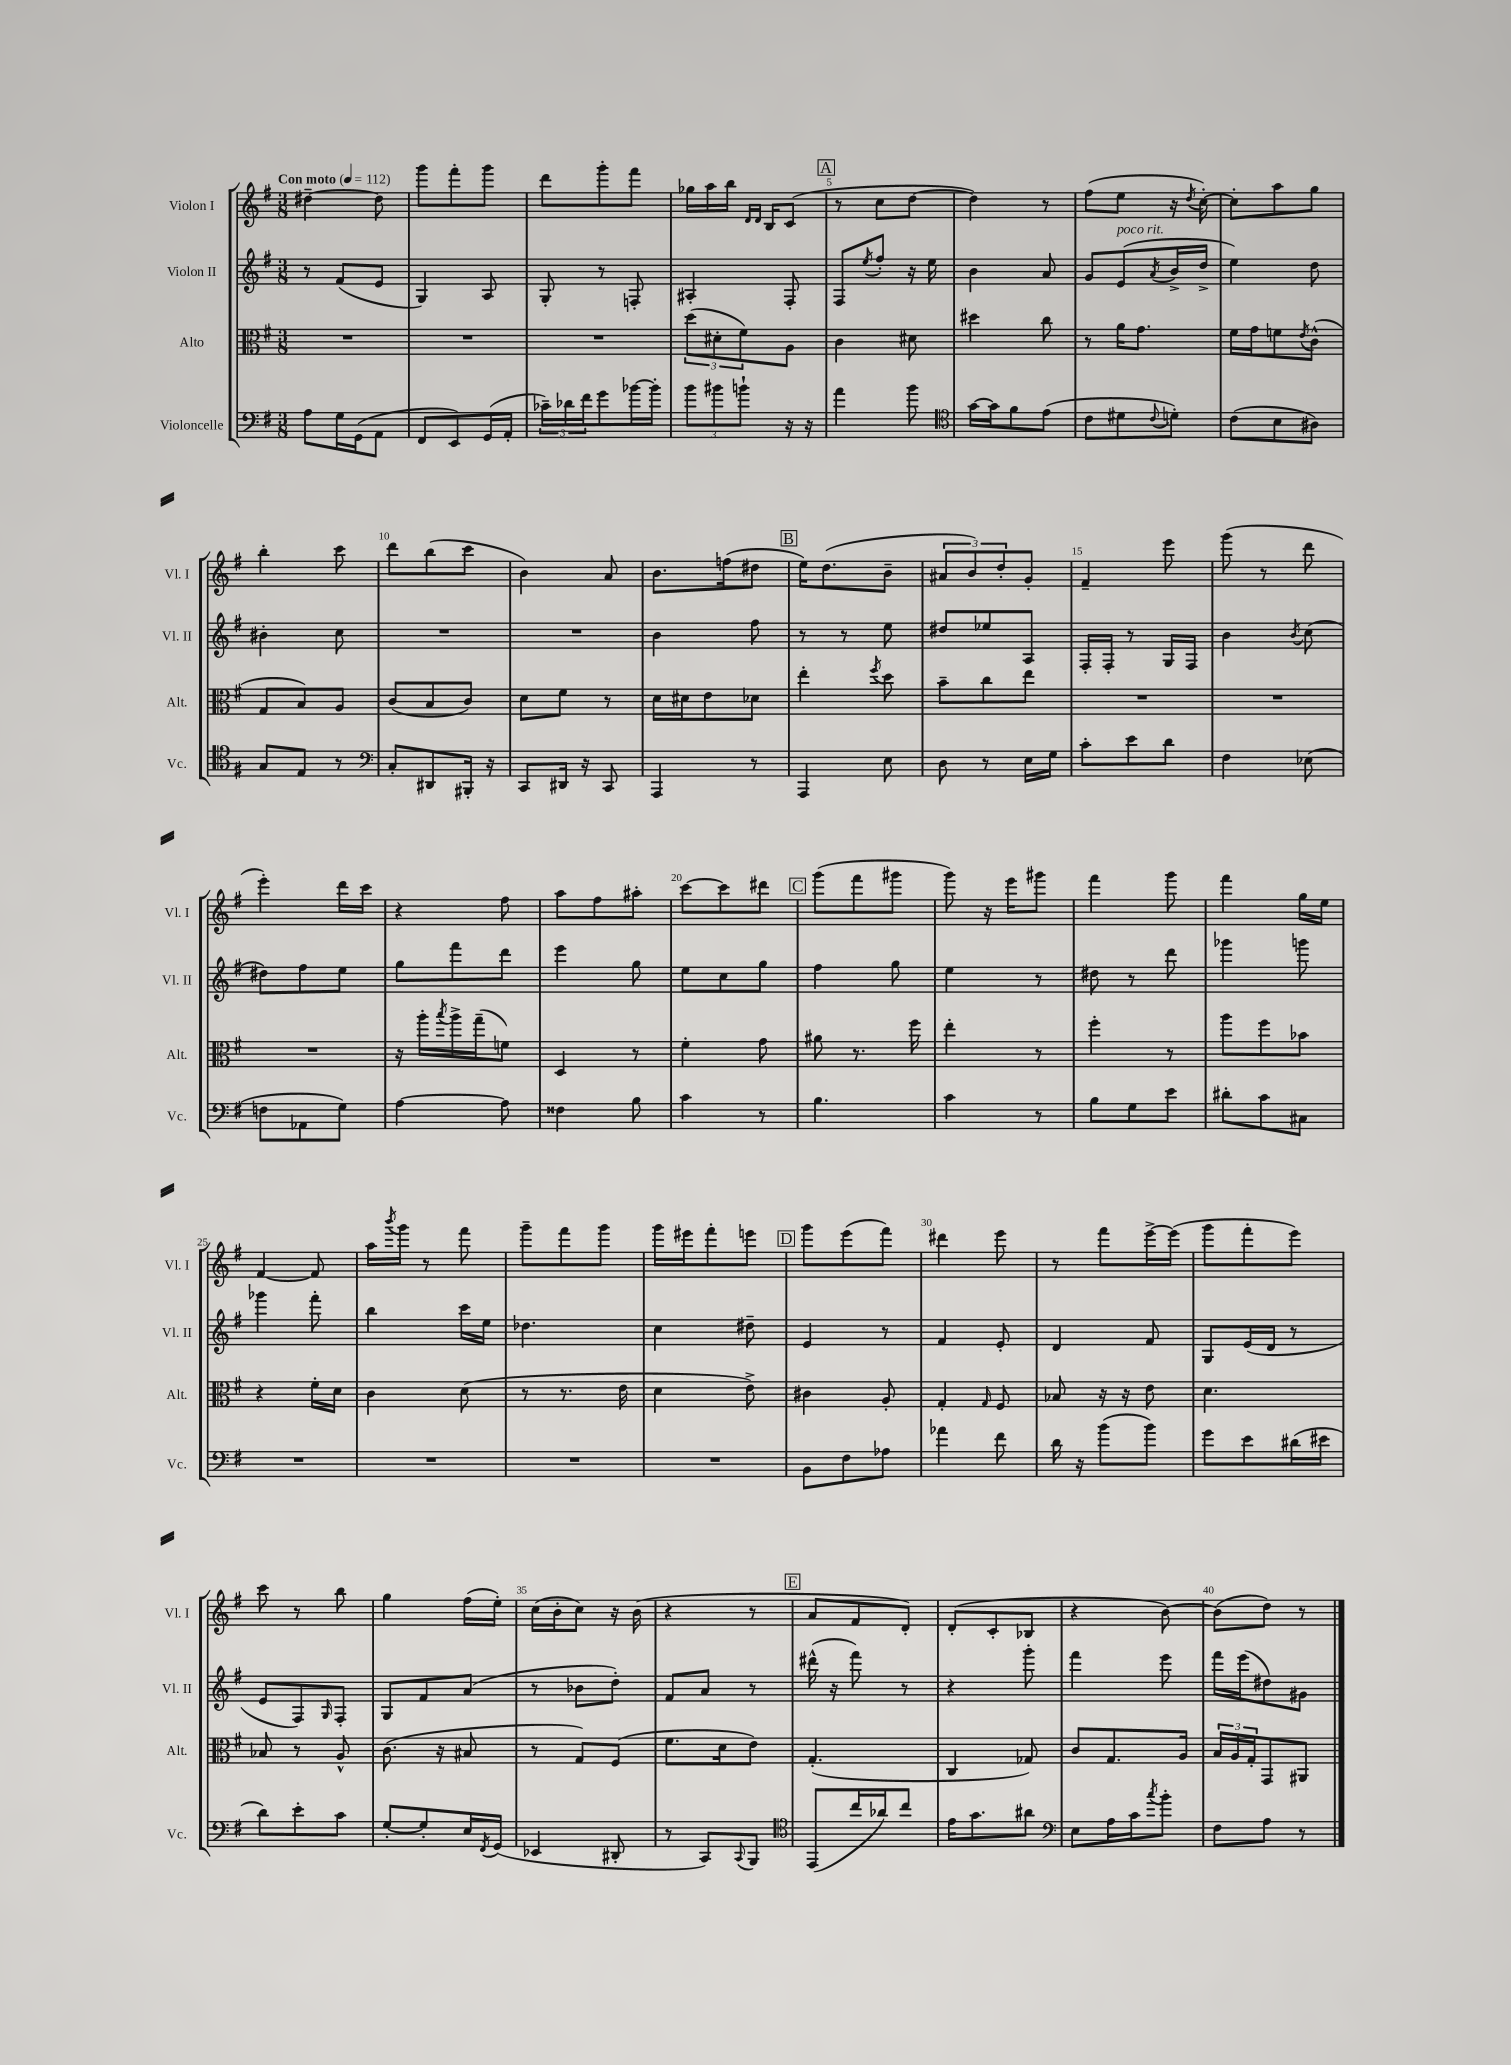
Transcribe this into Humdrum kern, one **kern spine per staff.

**kern	**kern	**kern	**kern
*staff4	*staff3	*staff2	*staff1
*clefF4	*clefC3	*clefG2	*clefG2
*k[f#]	*k[f#]	*k[f#]	*k[f#]
*M3/8	*M3/8	*M3/8	*M3/8
*MM112	*MM112	*MM112	*MM112
8A	4.r	8r	[4dd#~
16G	.	(8f#	.
(16GG	.	.	.
8AA	.	8e	8dd#]
=	=	=	=
8FF#	4.r	4G)	8ggg
8EE)	.	.	8fff#'
(16GG	.	8A	8ggg
16AA'	.	.	.
=	=	=	=
24c-~)	4.r	8G'	8ddd
24d-	.	.	.
24f#	.	.	.
8g	.	8r	8ggg'
[16b-	.	8F'	8fff#
16b-']	.	.	.
=	=	=	=
12b	(12dd	4A#'	16gg-
.	.	.	16aa
12b#	12d#'	.	.
.	.	.	16bb
12b`	12f#)	.	.
.	.	.	16qqd
.	.	.	16qqd
.	.	.	16B
16r	8A	8F#'	(8c
16r	.	.	.
=	=	=	=
4a	4c	8F#	8r
.	.	8qee	.
.	.	8ff#'	8cc
8b	8d#	16r	[8dd
.	.	16ee	.
=	=	=	=
*clefC4	*	*	*
[16g	4dd#	4b	4dd])
16g]	.	.	.
8f#	.	.	.
(8e	8cc	8a	8r
=	=	=	=
8c	8r	8g	(8ff#
8d#	16a	(8e	8ee
.	8.g	.	.
8qqc	.	8qa	.
8d')	.	16b^	16r
.	.	.	8qdd
.	.	16dd^	[16cc')
=	=	=	=
(8c	16f#	4ee)	8cc']
.	16g	.	.
8B	8f	.	8aa
.	8qe	.	.
8A#)	(8c^^	8dd	8gg
=	=	=	=
8G	8G	4b#'	4bb'
8E	8B)	.	.
8r	8A	8cc	8ccc
=	=	=	=
*clefF4	*	*	*
8C'	(8c	4.r	8ddd
8DD#	8B	.	(8bb
16BBB#'	8c)	.	8ccc
16r	.	.	.
=	=	=	=
8CC	8d	4.r	4b)
16DD#	8f#	.	.
16r	.	.	.
8CC	8r	.	8a
=	=	=	=
4AAA	16d	4b	8.b
.	16d#	.	.
.	8e	.	.
.	.	.	(16ff
8r	8d-	8ff#	8dd#
=	=	=	=
4AAA	4ee'	8r	16ee)
.	.	.	(8.dd
.	.	8r	.
.	8qff#	.	.
8E	8dd	8ee	8b~
=	=	=	=
8D	8b~	8dd#	12a#
.	.	.	12b)
8r	8cc	8ee-	.
.	.	.	12dd'
16E	8ee	8A	8g'
16G	.	.	.
=	=	=	=
8c'	4.r	16F#'	4f#~
.	.	16F#'	.
8e	.	8r	.
8d	.	16G	8eee
.	.	16F#	.
=	=	=	=
4F#	4.r	4b	(8ggg
.	.	.	8r
.	.	8qb	.
(8E-	.	(8cc	8ddd
=	=	=	=
8F	4.r	8dd#)	4eee')
8AA-	.	8ff#	.
8G)	.	8ee	16ddd
.	.	.	16ccc
=	=	=	=
[4A	16r	8gg	4r
.	16aa'	.	.
.	8qbb	.	.
.	16aa^	8fff#	.
.	(16gg~	.	.
8A]	8f)	8ddd	8ff#
=	=	=	=
4F##	4D	4eee	8aa
.	.	.	8ff#
8B	8r	8gg	8aa#'
=	=	=	=
4c	4f#'	8ee	[8ccc
.	.	8cc	8ccc]
8r	8g	8gg	8ddd#
=	=	=	=
4.B	8a#	4ff#	(8ggg
.	8.r	.	8fff#
.	.	8gg	8ggg#
.	16ff#	.	.
=	=	=	=
4c	4ee'	4ee	8ggg)
.	.	.	16r
.	.	.	16eee
8r	8r	8r	8ggg#
=	=	=	=
8B	4ff#'	8dd#	4fff#
8G	.	8r	.
8e	8r	8ddd	8ggg
=	=	=	=
8d#'	8aa	4ggg-	4fff#
8c	8ff#	.	.
8C#	8b-	8ggg	16gg
.	.	.	16ee
=	=	=	=
4.r	4r	4ggg-	[4f#
.	16f#'	8fff#'	8f#]
.	16d	.	.
=	=	=	=
4.r	4c	4bb	16aa
.	.	.	8qbbb
.	.	.	16ggg
.	.	.	8r
.	(8d	16ccc	8fff#
.	.	16ee	.
=	=	=	=
4.r	8r	4.dd-	8ggg~
.	8.r	.	8fff#
.	.	.	8ggg
.	16e	.	.
=	=	=	=
4.r	4d	4cc	16ggg
.	.	.	16eee#
.	.	.	8fff#'
.	8e^)	8dd#~	8eee
=	=	=	=
8BB	4c#	4e	8ggg
8F#	.	.	(8eee
8A-	8A'	8r	8fff#)
=	=	=	=
4a-	4G'	4f#	4ddd#
.	16qqG	.	.
8f#	8F#	8e'	8eee
=	=	=	=
16d	8B-	4d	8r
16r	.	.	.
(8b	16r	.	8fff#
.	16r	.	.
8b)	8e	8f#	[16eee^
.	.	.	(16eee]
=	=	=	=
8g	4.d	8G	8ggg
8e	.	(16e	8fff#'
.	.	16d	.
(16d#	.	8r	8eee)
16e#	.	.	.
=	=	=	=
8d)	8B-	8e	8ccc
8e'	8r	8F#)	8r
.	.	16qqG	.
8c	8A^^	8F#'	8bb
=	=	=	=
[8G'	(8.c	8G	4gg
8G']	.	8f#	.
.	16r	.	.
16E	8B#	(8a	(16ff#
8qFF#	.	.	.
(16GG	.	.	16ee')
=	=	=	=
4EE-	8r	8r	(16cc
.	.	.	16b'
.	8G)	8b-	8cc)
8DD#'	(8F#	8dd')	16r
.	.	.	(16b
=	=	=	=
8r	8.f#	8f#	4r
8CC)	.	8a	.
.	16d	.	.
8qqCC	.	.	.
8BBB	8e)	8r	8r
=	=	=	=
*clefC4	*	*	*
(8EE	(4.G'	(16ddd#^^	8a
.	.	16r	.
16cc	.	8fff#)	8f#
16a-)	.	.	.
8cc	.	8r	8d')
=	=	=	=
16e	4C	4r	(8d'
8.g	.	.	.
.	.	.	8c'
8a#	8G-)	8ggg'	8B-
=	=	=	=
*clefF4	*	*	*
8E	8c	4fff#	4r
16A	8.G	.	.
16c	.	.	.
8qcc	.	.	.
8b'	.	8eee	[8b)
.	16A	.	.
=	=	=	=
8F#	24B	16fff#	(8b]
.	24A	.	.
.	.	(16eee	.
.	24G'	.	.
8A	8GG	8dd#)	8dd)
8r	8AA#	8g#	8r
==	==	==	==
*-	*-	*-	*-
